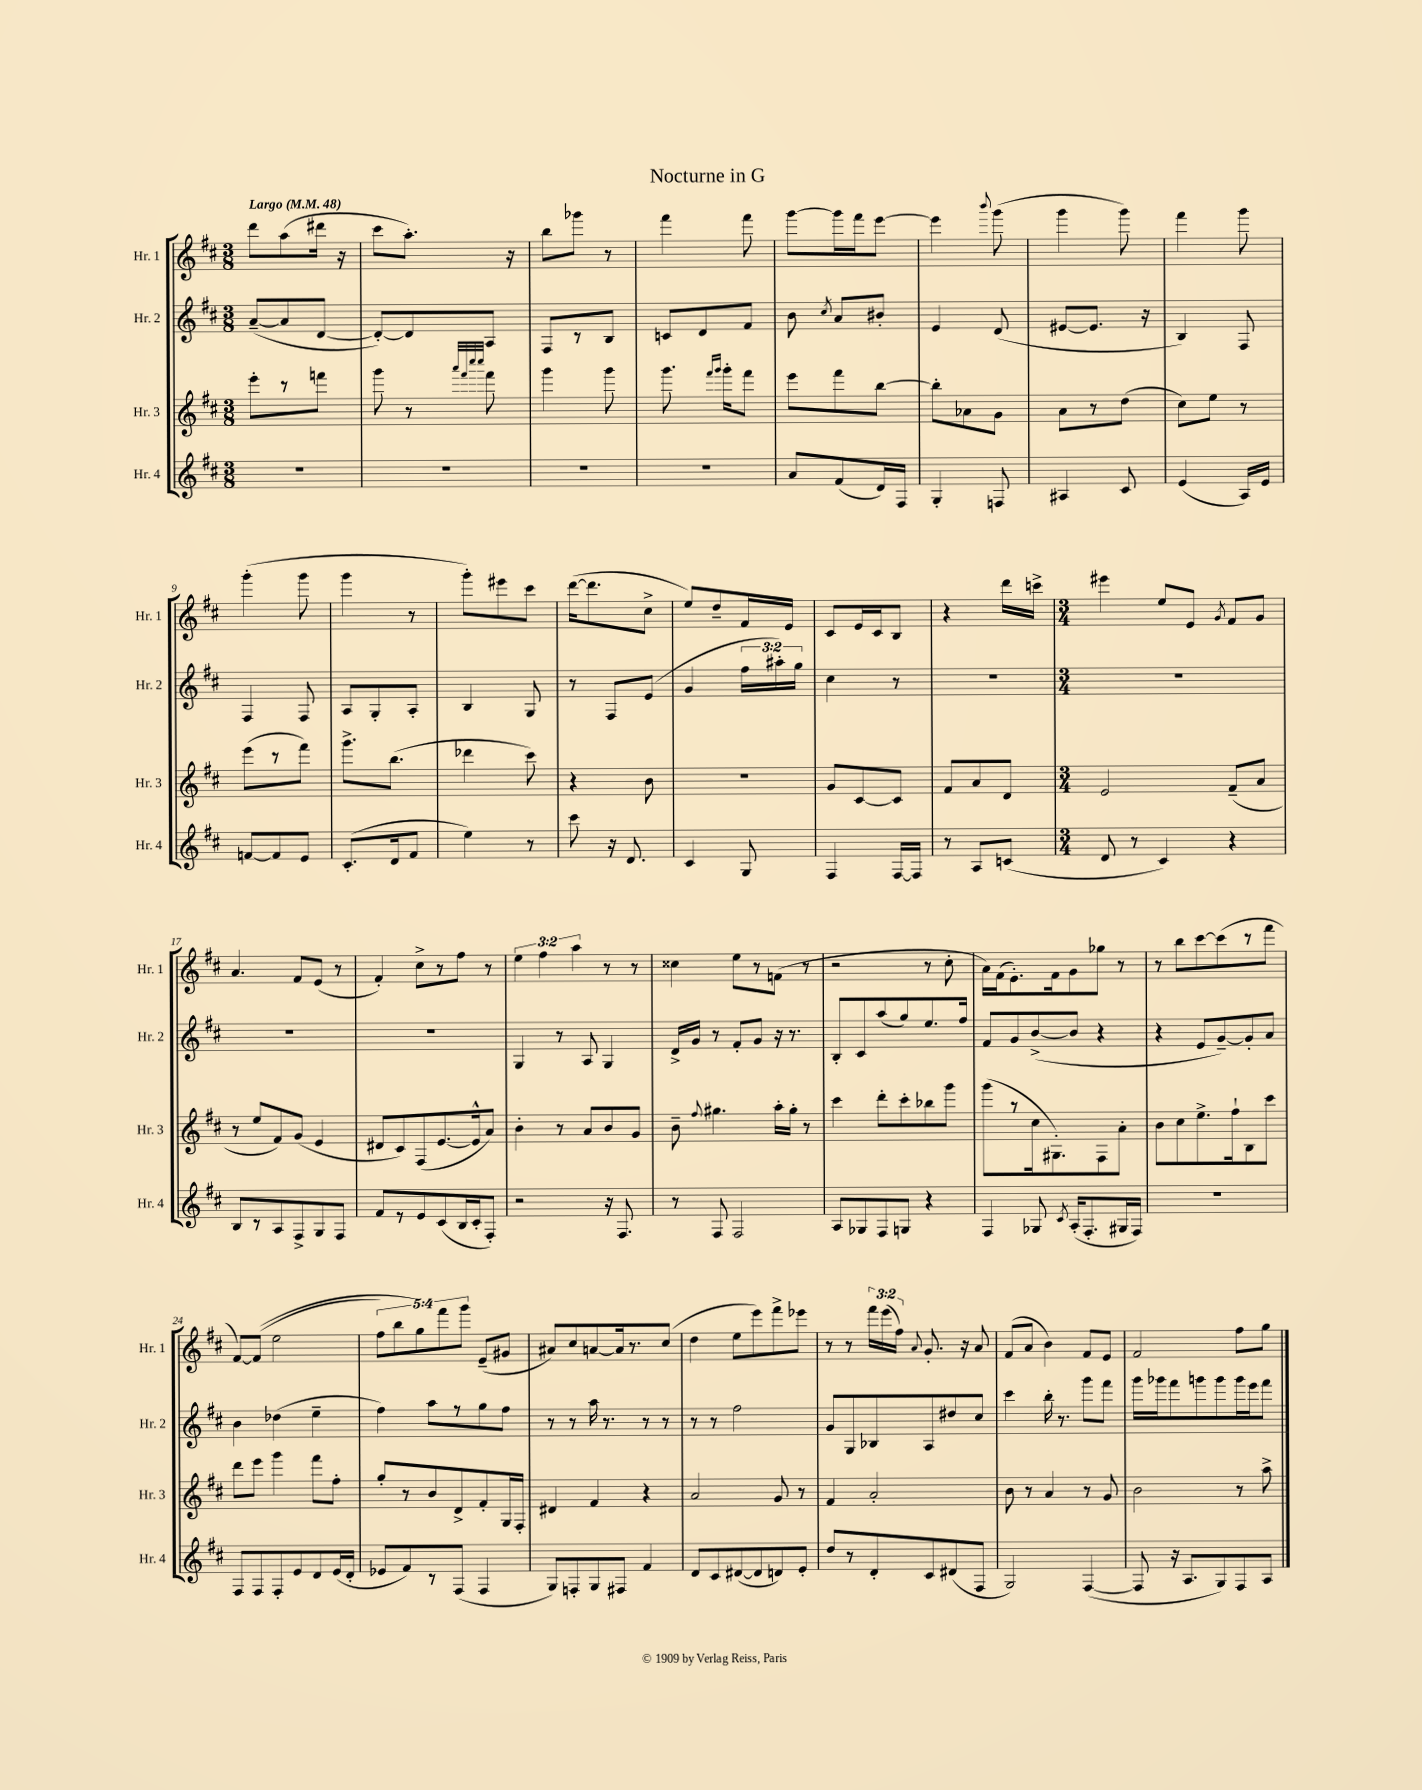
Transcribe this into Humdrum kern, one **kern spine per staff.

**kern	**kern	**kern	**kern
*part4	*part3	*part2	*part1
*staff4	*staff3	*staff2	*staff1
*I"Hr. 4	*I"Hr. 3	*I"Hr. 2	*I"Hr. 1
*I'Hr. 4	*I'Hr. 3	*I'Hr. 2	*I'Hr. 1
*clefG2	*clefG2	*clefG2	*clefG2
*k[f#c#]	*k[f#c#]	*k[f#c#]	*k[f#c#]
*M3/8	*M3/8	*M3/8	*M3/8
*MM48	*MM48	*MM48	*MM48
=1	=1	=1	=1
!	!	!	!LO:TX:a:B:t=Largo
4.r	8eee'\L	([8a~/L	8ddd\L
.	8r	8a/]	(8aa\
.	8fffn\J	[8d/J	16ddd#X\Jk
.	.	.	16r
=2	=2	=2	=2
4.r	8ggg\	8d'/L_)	8ccc#\L
.	8r	8d/]	8.aa'\J)
.	32qqaaa/LLL	.	.
.	32qqfff#/	.	.
.	32qqcccc#/	.	.
.	32qqcccc#/JJJ	.	.
.	8fff#\	8A/J	.
.	.	.	16r
=3	=3	=3	=3
4.r	4ggg\	8F#/L	8bb\L
.	.	8r	8ggg-X\J
.	8ggg\	8B/J	8r
=4	=4	=4	=4
4.r	8.ggg\	8cn/L	4fff#\
.	.	8d/	.
.	16qqfff#/LL	.	.
.	16qqggg/JJ	.	.
.	16ggg'\KL	.	.
.	8fff#\J	8f#/J	8fff#\
=5	=5	=5	=5
8a/L	8eee\L	8b\	[8ggg\L
.	.	8qcc#/	.
(8f#/	8fff#\	8a/L	16ggg\L]
.	.	.	16fff#\J
16d/L)	[8bb\J	8b#X'/J	[8eee\J
16F#/JJ	.	.	.
=6	=6	=6	=6
4G'/	8bb'\L]	4e/	4eee\]
.	8a-X\	.	.
.	.	.	8qqbbb/
8Fn/	8g\J	(8d/	(8ggg\
=7	=7	=7	=7
4A#X/	8a\L	[8e#X/L	4ggg\
.	8r	8.e#/J]	.
8c#/	(8dd\J	.	8ggg\)
.	.	16r	.
=8	=8	=8	=8
(4e/	8cc#\L)	4B/)	4fff#\
.	8ee\J	.	.
16A/LL)	8r	8F#/	8ggg\
16e/JJ	.	.	.
!!LO:LB:g=z
=9	=9	=9	=9
[8fn/L	(8eee\L	4F#/	(4ggg'\
8f/]	8r	.	.
8e/J	8fff#\J)	8F#/	8ggg\
=10	=10	=10	=10
(8.c#'/L	8.ggg^\L	8A/L	4ggg\
.	.	8G'/	.
16d/k	(8.bb\J	.	.
8f#/J	.	8A'/J	8r
=11	=11	=11	=11
4ee\)	4ddd-X\	4B/	8ggg'\L)
.	.	.	8eee#X\
8r	8ccc#\)	8G/	8ccc#\J
=12	=12	=12	=12
8ccc#\	4r	8r	([16ddd\KL
.	.	.	8.ddd\]
16r	.	8F#/L	.
8.d/	.	.	.
.	8b\	(8e/J	8cc#^\J
=13	=13	=13	=13
4c#/	4.r	4g/	8ee/L)
.	.	.	8dd~/
8G/	.	24ff#\LL	16f#/L
.	.	24aa#X'\)	.
.	.	.	16e/JJ
.	.	24gg\JJ	.
=14	=14	=14	=14
4F#/	8g/L	4cc#\	8c#/L
.	[8c#/	.	16e/L
.	.	.	16c#/J
[16F#/LL	8c#/J]	8r	8B/J
16F#/JJ]	.	.	.
=15	=15	=15	=15
8r	8f#/L	4.r	4r
8A/L	8a/	.	.
(8cn/J	8d/J	.	16ddd\LL
.	.	.	16cccn^\JJ
=16	=16	=16	=16
*M3/4	*M3/4	*M3/4	*M3/4
8d/	2e/	2.r	4eee#X\
8r	.	.	.
4c#/)	.	.	8ee/L
.	.	.	8e/J
.	.	.	8qg/
4r	(8f#~/L	.	8f#/L
.	8a/J	.	8g/J
!!LO:LB:g=z
=17	=17	=17	=17
8B/L	8r	2.r	4.a/
8r	8ee/L	.	.
8A/	8f#/)	.	.
8F#^/	(8g/J	.	8f#/L
8G/	4e/	.	(8e/J
8F#/J	.	.	8r
=18	=18	=18	=18
8f#/L	8d#X/L	2.r	4f#'/)
8r	8c#/)	.	.
8e/	(8F#/	.	8cc#^\L
(8c#/	[8.e/	.	8r
16B/L	.	.	8ff#\J
16c#'/J	16e^^/k]	.	.
8F#'/J)	8a/J)	.	8r
=19	=19	=19	=19
2r	4b'\	4G/	6ee\
.	.	.	6ff#\
.	8r	8r	.
.	.	.	6aa\
.	8a/L	8A/	.
16r	8b/	4G/	8r
8.F#/	.	.	.
.	8g/J	.	8r
=20	=20	=20	=20
8r	8b~\	16d^/LL	4cc##X\
.	.	16g/JJ	.
.	8qqff#/	.	.
8F#/	4.gg#X\	8r	.
2F#/	.	8f#'/L	8ee\L
.	.	8g/J	8r
.	16aa'\LL	16r	(8fn\J
.	16gg#'\JJ	8.r	.
.	8r	.	8r
=21	=21	=21	=21
8A/L	4ccc#\	8B'/L	2r
8G-X/	.	8c#/	.
8F#/	8ddd'\L	(8aa/	.
8Gn/J	8ccc#'\	8gg/)	.
4r	8bb-X\	8.ee/	8r
.	8ggg\J	.	8cc#'\
.	.	16ff#/Jk	.
=22	=22	=22	=22
4F#/	(8ggg\L	8f#/L	16a\LL)
.	.	.	(16f#\J
.	8r	8g/	8.e'\)
8G-X/	16cc#\k	([8b^/	.
.	8.G#X'\)	.	16f#\k
8qc#/	.	.	.
(16A'/KL	.	8b/J]	8g\
8.F#'/	.	.	.
.	8F#\	4r	8gg-X\J
16G#X/L	8a'\J	.	8r
16F#/JJ)	.	.	.
=23	=23	=23	=23
2.r	8b\L	4r	8r
.	8cc#\	.	8bb\L
.	8.ee^\	8e/L	[8ccc#\
.	.	[8g~/)	(8ccc#\]
.	16ff#`\k	.	.
.	8B\	8g'/]	8r
.	8ccc#\J	8a/J	8fff#\J
!!LO:LB:g=z
=24	=24	=24	=24
8F#/L	8ddd\L	4b\	[8f#/L)
8F#/	8eee\J	.	((8f#/J]
8F#'/	4ggg\	(4dd-X\	2ee\
8e/	.	.	.
8d/	8fff#\L	4ee~\	.
(16e/L	8ff#'\J	.	.
16d'/JJ	.	.	.
=25	=25	=25	=25
8e-X/L	8gg'/L	4ff#\)	10ff#\L)
.	.	.	10bb\
8f#/)	8r	.	.
.	.	.	10gg\)
8r	8b/	8aa\L	.
.	.	.	10fff#\
(8F#/J	8d^/	8r	.
.	.	.	10ggg\J
4F#/	8f#'/	8gg\	(8e~/L
.	16G/L	8ff#\J	8g#X/J
.	16F#'/JJ	.	.
=26	=26	=26	=26
8G/L)	4d#X/	8r	8a#X/L)
8Fn'/	.	8r	8cc#/
8G/	4f#/	16aa\	[8an/
.	.	8.r	.
8F#X/J	.	.	16a/k]
.	.	.	8.r
4f#/	4r	8r	.
.	.	8r	(8cc#/J
=27	=27	=27	=27
8d/L	2a/	8r	4dd\
8c#/	.	8r	.
([8d#X/	.	2ff#\	8ee\L
8d#/]	.	.	8eee\)
8dn/)	8g/	.	8fff#^\
8e'/J	8r	.	8eee-X\J
=28	=28	=28	=28
8dd/L	4f#/	8g/L	8r
8r	.	8G/	8r
8d'/	2a'/	8B-X/	24fff#\LL
.	.	.	(24eee\
.	.	.	24ff#\JJ)
.	.	.	8qqa/
8c#/	.	8A/	8.g'/
(8d#X/	.	8dd#X/	.
.	.	.	16r
8F#/J	.	8cc#/J	8a/
=29	=29	=29	=29
2G/)	8b\	4ccc#\	(8f#/L
.	8r	.	8a/J
.	4a/	16bb'\	4b\)
.	.	8.r	.
([4F#/	8r	8ggg\L	8f#/L
.	8g/	8fff#\J	8e/J
=30	=30	=30	=30
8F#/]	2b\	16ggg\LL	2f#/
.	.	16ggg-X\J	.
16r	.	8fff#\	.
8.A/L	.	.	.
.	.	8gggn\	.
8G/)	.	8ggg\	.
8F#/	8r	16ggg\L	8ff#\L
.	.	16eee\J	.
8A/J	8aa^\	8fff#\J	8gg\J
==	==	==	==
*-	*-	*-	*-
